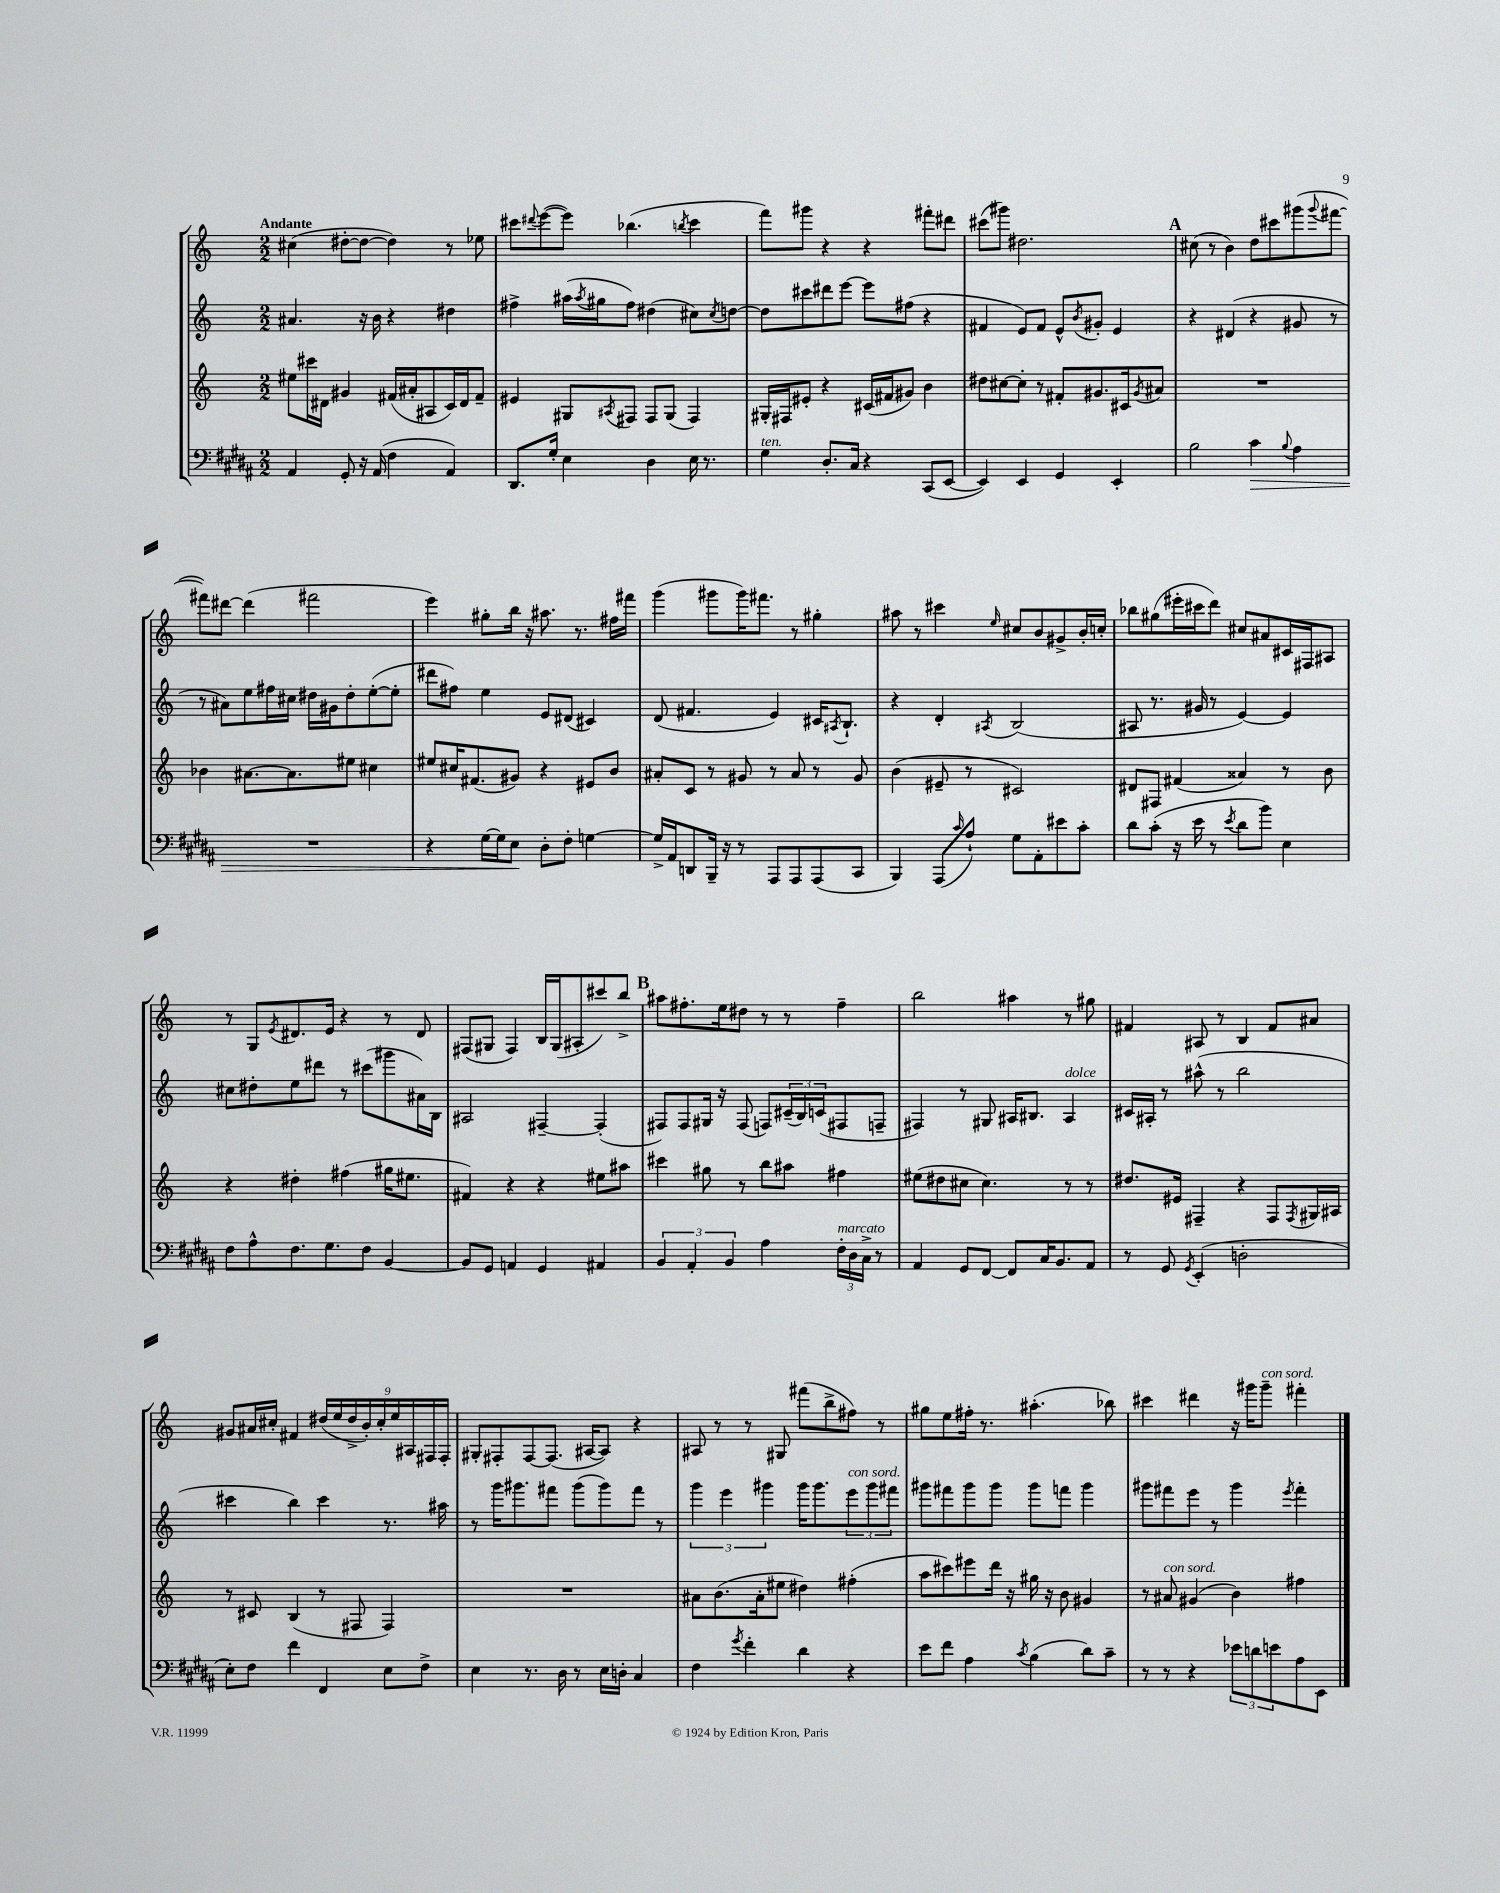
<<
\new StaffGroup <<
\new Staff = "s0" {
    \clef treble \key c \major \numericTimeSignature \time 2/2 \tempo "Andante"
    cis''4( dis''8~-. dis''8~ dis''4) r8 ees''8 |
    cis'''8 \appoggiatura { dis'''8 } e'''8~( e'''8) bes''4.( \acciaccatura { b''8 } cis'''4 |
    f'''8) gis'''8 r4 r4 fis'''8-. dis'''8 |
    cis'''8( gis'''8) dis''2. |
    \mark \markup { \bold "A" } cis''8( r8 b'4) d''8 cis'''8 gis'''8( \appoggiatura { gis'''8 } fis'''8~ |
    fis'''8) dis'''8~ dis'''4( fis'''2 |
    e'''4) gis''8-. b''16 r16 ais''8. r8. fis''16 fis'''16 |
    g'''4( gis'''8 gis'''16) fis'''8. r8 gis''4-. |
    ais''8 r8 cis'''4 \grace { e''16 } cis''8 b'8 gis'8-> b'16-. c''16-. |
    bes''8 gis''8( eis'''16-. cis'''16 d'''8) cis''8 ais'8 cis'16 fis16 ais8 |
    r8 g8 \acciaccatura { e'8 } dis'8. e'16 r4 r8 dis'8 |
    fis8( gis8 fis4) b16 gis16( ais8-. cis'''8) b''8-> |
    \mark \markup { \bold "B" } ais''8 fis''8.-. e''16 dis''8 r8 r8 fis''4-- |
    b''2 ais''4 r8 gis''8 |
    fis'4 ais8 r8 b4 fis'8 ais'8 |
    gis'8 ais'16 cis''16-. fis'4 \tuplet 9/8 { dis''16( e''16 dis''16-> b'16-.) cis''16-. e''16 ais16 fis16 fis16-. } |
    gis8-. fis8-. fis8~ fis8.( ais16~ ais8) r4 |
    ais8 r8 r8 gis8 fis'''8( b''8-> fis''8) r8 |
    gis''8 e''8 fis''16-. r8. ais''4.-.( bes''8) |
    cis'''4 dis'''4 r16 gis'''16 gis'''8--^\markup { \italic "con sord." } fis'''4-. \bar "|." |
}
\new Staff = "s1" {
    \clef treble \key c \major \numericTimeSignature \time 2/2
    ais'4. r16 b'16 r4 dis''4 |
    fis''4-> ais''16( \acciaccatura { ais''8 } gis''16 fis''8) dis''4( cis''8) \acciaccatura { cis''8 } d''8~ |
    d''8 cis'''8 dis'''8 e'''8~ e'''8 fis''8( r4 |
    fis'4 e'8) fis'8 e'8-^ \acciaccatura { b'8 } gis'8-. e'4 |
    \mark \markup { \bold "A" } r4 dis'4( r4 gis'8 r8 |
    r8 ais'8) e''8 fis''16 cis''16 dis''16 gis'16 dis''8-. e''8~-.( e''8-. |
    dis'''8 fis''8) e''4 e'8 dis'8( cis'4) |
    d'8( fis'4. e'4) cis'16 \acciaccatura { ais8 } b8.-! |
    r4 d'4-. \acciaccatura { ais8 } b2( |
    ais8 r8. gis'16 r8 e'4~) e'4 |
    cis''8 dis''8-. e''8 dis'''8 r8 cis'''8( gis'''8 ais'16) b16 |
    ais2 fis4~-- fis4-.( |
    \mark \markup { \bold "B" } fis8) fis8 gis16 r16 fis8( f8) \tuplet 3/2 { cis'16--( b16) c'16( } fis8 f8-- |
    fis4) r8 gis8 ais16 bis8. ais4^\markup { \italic "dolce" } |
    cis'16 ais16-. r8 ais''8-^( r8 b''2 |
    cis'''4 b''4) cis'''4 r8. ais''16 |
    r8 g'''16 gis'''8. fis'''8 gis'''8( gis'''8) fis'''8 r8 |
    \tuplet 3/2 { g'''4 e'''4 gis'''4 } gis'''16 gis'''8. \tuplet 3/2 { e'''8^\markup { \italic "con sord." } gis'''8 fis'''8 } |
    gis'''8 fis'''8 gis'''8 gis'''8 gis'''8 f'''8 gis'''4 |
    gis'''8 fis'''8 e'''8 r8 gis'''4 \acciaccatura { e'''8 } fis'''4-. \bar "|." |
}
\new Staff = "s2" {
    \clef treble \key c \major \numericTimeSignature \time 2/2
    eis''8 cis'''16 dis'16 gis'4 fis'16( ais'16-. ais8 c'16) dis'16 fis'8-- |
    eis'4 gis8 \acciaccatura { ais8 } fis8 fis8 gis8( fis4) |
    gis16-. fis16 eis'8-. r4 cis'16( fis'16 gis'8) b'4 |
    dis''8 cis''8~ cis''8-. r8 fis'8-. gis'8. cis'16 \acciaccatura { gis'8 } ais'8 |
    \mark \markup { \bold "A" } R1 |
    bes'4 ais'8.~ ais'8. eis''8 cis''4 |
    eis''8 cis''16 fis'8.( gis'8) r4 eis'8 b'8 |
    ais'8-. c'8 r8 gis'8 r8 ais'8 r8 gis'8 |
    b'4( eis'8-- r8 cis'2) |
    dis'8 fis8 fis'4( aisis'4) r8 b'8 |
    r4 dis''4-. fis''4( gis''16 eis''8. |
    fis'4) r4 r4 eis''8 ais''8 |
    \mark \markup { \bold "B" } cis'''4 gis''8 r8 b''8 ais''8 fis''4 |
    eis''8( dis''8 cis''8 cis''4.) r8 r8 |
    dis''8. eis'16 fis4-- r4 fis8 \acciaccatura { fis8 } gis16 ais16 |
    r8 cis'8 b4( r8 fis8 fis4) |
    R1 |
    ais'8 b'8.( ais'16-. eis''8 dis''4) fis''4-.( |
    a''8 cis'''8) eis'''8 d'''16 r16 gis''16 r16 b'8 gis'4 |
    r8 ais'8^\markup { \italic "con sord." } gis'4( b'4) fis''4 \bar "|." |
}
\new Staff = "s3" {
    \clef bass \key b \major \numericTimeSignature \time 2/2
    ais,4 gis,8-. r16 ais,16( fis4 ais,4) |
    dis,8. gis16-. e4 dis4 e16 r8. |
    gis4^\markup { \italic "ten." } dis8.-. cis16 r4 cis,8( e,8~ |
    e,4) e,4 gis,4 e,4-. |
    \mark \markup { \bold "A" } b2 cis'4\> \appoggiatura { b8 } ais4 |
    R1 |
    r4 gis16~ gis16 e8\! dis8-. fis8-. g4~ |
    g16-> ais,16 d,8 b,,16-- r16 r8 ais,,8 ais,,8 ais,,8( cis,8 |
    b,,4) ais,,8( \grace { cis'16 } ais8-!) gis8 ais,8-. eis'8 cis'8-. |
    dis'8 cis'8-.( r16 e'16 r8 \acciaccatura { e'8 } dis'8 b'8) e4 |
    fis8 ais8-^ fis8. gis8. fis8 b,4~ |
    b,8 gis,8 a,4 gis,4 ais,4 |
    \mark \markup { \bold "B" } \tuplet 3/2 { b,4 ais,4-. b,4 } ais4 \tuplet 3/2 { fis16-.^\markup { \italic "marcato" } dis16 cis16-> } r8 |
    ais,4 gis,8 fis,8~ fis,8 cis16 b,8. ais,8 |
    r8 gis,8 \acciaccatura { gis,8 } e,4-.( d2-. |
    e8-.) fis8 fis'4 fis,4 e8 fis8-> |
    e4 r8. dis16 r8 e16 d16-. cis4 |
    fis4 \acciaccatura { gis'8 } fis'4-. dis'4 r4 |
    e'8 fis'8 ais4 \acciaccatura { cis'8 } b4( dis'8) cis'8-- |
    r8 r8 r4 \tuplet 3/2 { ees'8 d'8 e'8 } ais8 e,8 \bar "|." |
}
>>
>>
\layout { \context { \Score \remove "Bar_number_engraver" } }
